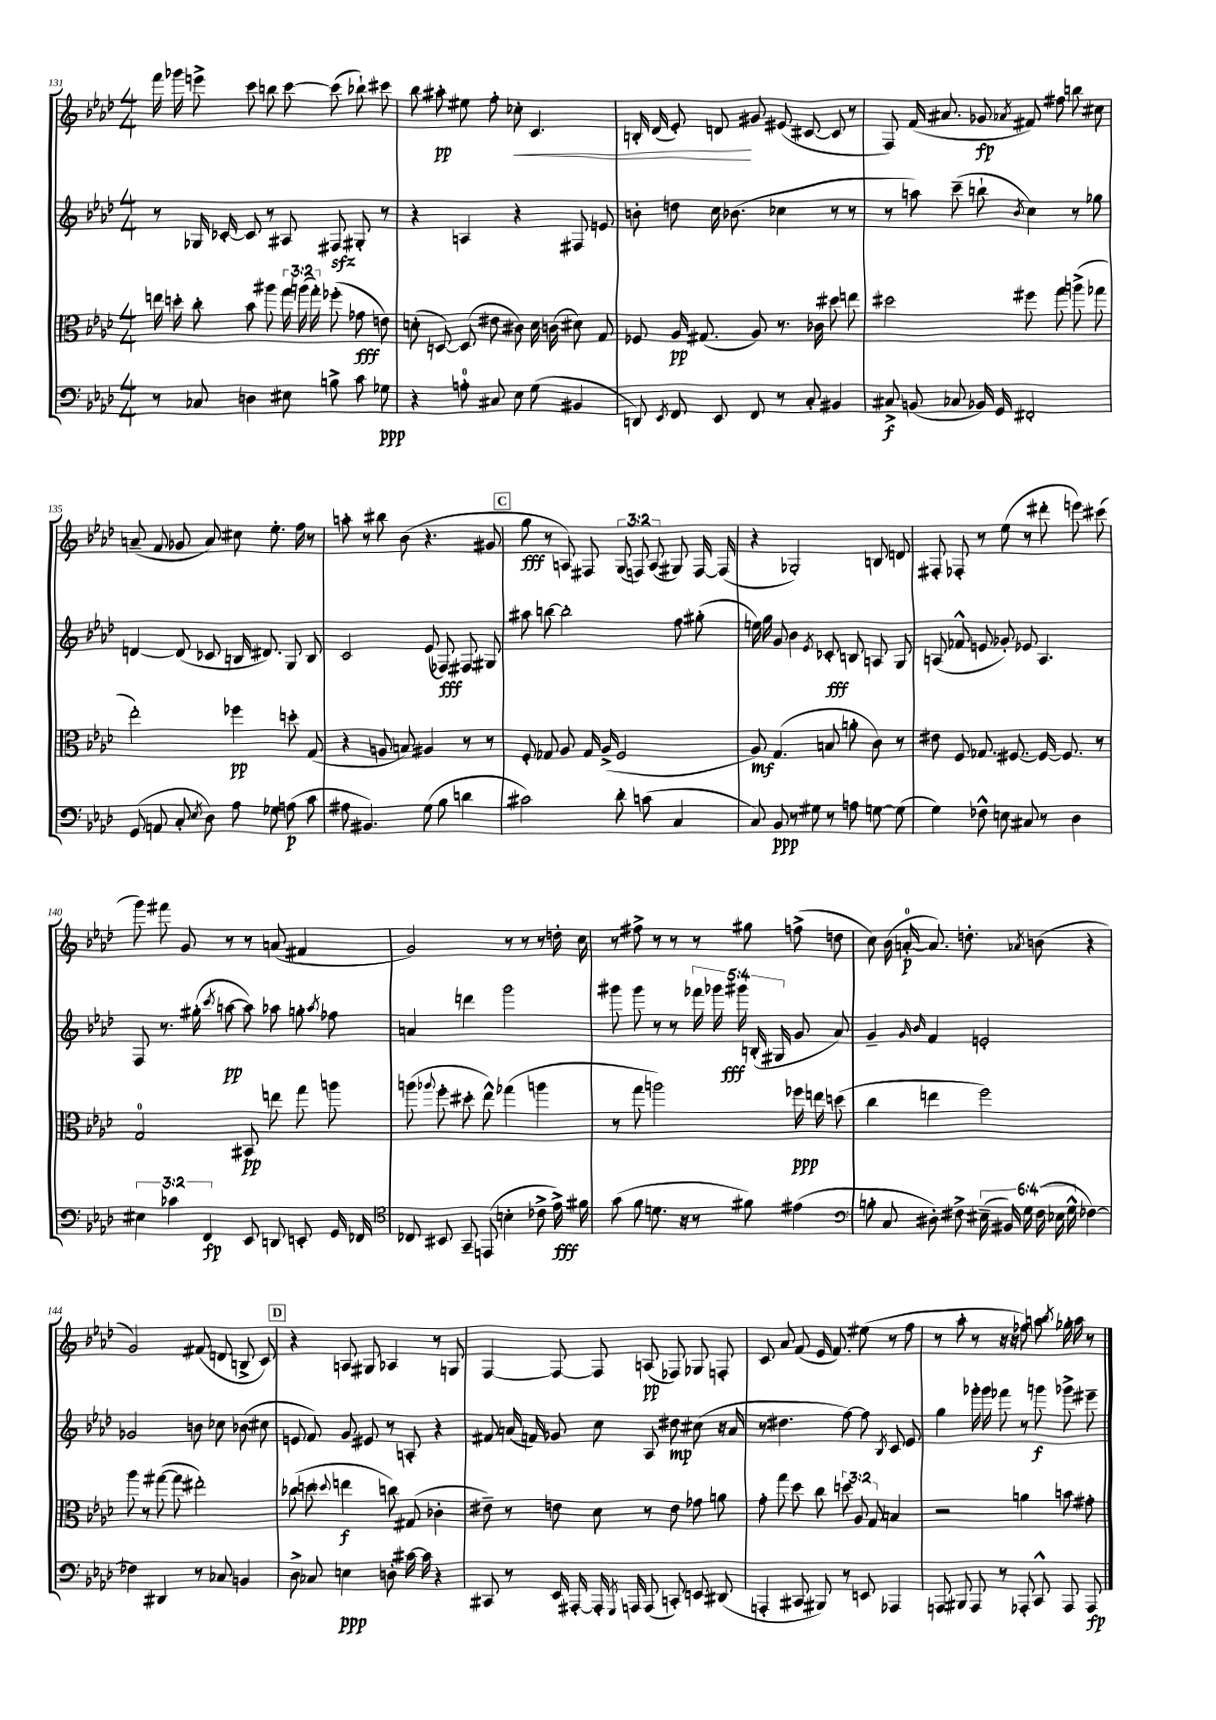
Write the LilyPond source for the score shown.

<<
\new StaffGroup <<
\new Staff = "s0" {
    \clef treble \key aes \major \numericTimeSignature \time 4/4 \override Staff.TupletNumber.text = #tuplet-number::calc-fraction-text
    \autoBeamOff f'''16 ges'''16 e'''8-> c'''8 b''8 c'''8~ c'''8( bes''8-!) cis'''8 |
    bes''8 ais''8-.\pp eis''8 f''8-. ces''8-.\< c'4. |
    b16-. des'16( ees'8-.) d'8\! gis'8 eis'8( cis'8~ cis'8 r8 |
    f8) f'16( ais'8. ges'8\fp \acciaccatura { aes'8 } fis'8) fis''8 b''8 cis''8 |
    a'8--( f'8 ges'8 a'8) cis''8 ees''8.-. f''16 r8 |
    a''8-. r8 bis''8 bes'8( r4. gis'8 |
    \mark \markup { \box "C" } g''8\fff r8 a8) fis8 \tuplet 3/2 { g8( f8) a8( } gis8) f16~ f16( |
    r4 ges2-.) b8 d'8 |
    fis8-. fes8-. r8 ees''8( r8 dis'''8-. e'''8) cis'''8( |
    g'''8) fis'''8 g'8 r8 r8 a'8( fis'4 |
    g'2) r8 r8 r8 d''16-. c''16 |
    r8 fis''8-> r8 r8 r8 gis''8 f''8->( d''8 |
    c''8) bes'16( a'16-0~-.\p a'8.) d''8.-. \acciaccatura { aes'8 } b'8( r4 |
    g'2) fis'8( d'8 b8-> c'8) |
    \mark \markup { \box "D" } r4 a8 gis8 aes4 r8 g8 |
    f4~ f8~ f8 a8\pp( fes8) ges8 f8-. |
    c'8 aes'8 f'8( ees'16 f'8.) eis''8( r8 f''8 |
    r8 aes''8-. r8 r16 r16 fes''8) a''8 \acciaccatura { bes''8 } ges''16-. a''16 r8 \bar "|." |
}
\new Staff = "s1" {
    \clef treble \key aes \major \numericTimeSignature \time 4/4 \override Staff.TupletNumber.text = #tuplet-number::calc-fraction-text
    \autoBeamOff r8 ges16 ces'16~-. ces'8 r8 ais8 fis8\sfz gis8-. r8 |
    r4 a4 r4 fis8 e'8 |
    b'8-. d''8 c''16 bes'8.( ces''4 r8 r8 |
    r8 a''8) c'''8--( b''8-! \acciaccatura { bes'8 } c''4) r8 ges''8 |
    d'4~ d'8( ces'8 b16 dis'8.) g8 b8 |
    c'2 ees'8( fes8\fff) fis8 gis8 |
    \mark \markup { \box "C" } ais''8 b''8~ b''2-. f''8 gis''8-.( |
    e''16) g''16 g'8 bes'4 \acciaccatura { ees'8 } ces'8-.\fff b8 a8 g8 |
    a8( fes'8-^ e'8 ges'8-.) ees'8 a4. |
    f8 r8. gis''16-.( \acciaccatura { c'''8 } a''8~\pp a''8) aes''8 g''8-. \acciaccatura { aes''8 } fes''8 |
    a'4 d'''4 g'''2 |
    gis'''8 gis'''8 r8 r8 \tuplet 5/4 { fes'''16 ges'''16 gis'''16\fff b16-.( gis16 } g'8 aes'8) |
    g'4-- \grace { g'16 bes'16 } f'4 e'2-. |
    ges'2 b'8 ces''8 bes'8( cis''8 |
    \mark \markup { \box "D" } e'8 f'8) g'8 eis'8 r8 a8-. r4 |
    fis'8 a'16( f'16) ges'8 c''8 aes8 dis''8\mp cis''8( r16 a'16 |
    r8 dis''4. f''8~) f''8 \acciaccatura { bes8 } c'8 ees'8 |
    g''4 ges'''16-. ges'''16 fes'''8 r8 g'''8\f ges'''8-> eis'''8-- \bar "|." |
}
\new Staff = "s2" {
    \clef alto \key aes \major \numericTimeSignature \time 4/4 \override Staff.TupletNumber.text = #tuplet-number::calc-fraction-text
    \autoBeamOff e''16 d''16-. c''8-. bes'8 ais''8 \tuplet 3/2 { g''16 a''16( g''16-.) } fes''8-.( ges'8\fff e'8) |
    d'8-.( d8~) d8( eis'8 cis'8) d'16 c'16( dis'8) g8 |
    fes8 aes16\pp gis8.( aes8) r8. ces'16 dis''8 e''8 |
    dis''2 fis''8 g''8 a''8->( ges''8 |
    ees''2-.) fes''4\pp d''8-. g8( |
    r4 a8 b8) ais4 r8 r8 |
    \mark \markup { \box "C" } f8-. ges8 aes8 ges16 aes16->( f2 |
    aes8\mf) g4.( b8 a'8-. c'8) r8 |
    eis'8 f8 ges8. fis8.~ fis16~ fis8. r8 |
    g2-0 bis,8\pp e''8 g''8 a''8 |
    a''8( \appoggiatura { aes''8 } f''8-. dis''8-. ees''8-^) ges''4( a''4 |
    r8 g''8 a''2) fes''16\ppp e''16 d''8( |
    c''4 e''4 f''2) |
    aes''8 r8 gis''8~( gis''8 eis''2-.) |
    \mark \markup { \box "D" } ces''8( d''8 \appoggiatura { des''8 } e''4\f c''8) gis8( ces'4-. |
    eis'8--) r8 e'8 des'8 r8 e'8 ges'8 a'8 |
    g'8-. g''8 des''8 c''8 \tuplet 3/2 { d''8 aes8 g8 } b4 |
    r2 a'4 b'8 gis'8-. \bar "|." |
}
\new Staff = "s3" {
    \clef bass \key aes \major \numericTimeSignature \time 4/4 \override Staff.TupletNumber.text = #tuplet-number::calc-fraction-text
    \autoBeamOff r8 ces8 d4 eis8 b8-> c'8 ges8\ppp |
    r4 a8-0-. cis8 ees8 g8( bis,4 |
    d,8) \acciaccatura { ees,8 } f,8 ees,8 f,8 r8 c8-. bis,4 |
    cis8->\f b,8( ces8 bes,16) g,16 fis,2-. |
    g,8( a,8 c8-. \acciaccatura { ees8 } des8) aes8 ges8 a8\p( c'8 |
    ais8 bis,4.) g8( bes8 d'4 |
    \mark \markup { \box "C" } cis'2) des'8-. c'8( c4 |
    c8) bes,8\ppp r8 gis8 r8 a8 g8~ g8( |
    g4) fes8-^ e8 cis8 r8 des4 |
    \tuplet 3/2 { eis4 ces'4 f,4\fp } ees,8 d,8 e,8-. g,16 fes,16 |
    \clef tenor ces8 bis,8 g,8-- e,8( b4-. ces'8-> ees'16->\fff) fis'16 |
    g'8( f'8 d'8. r16 r8 fis'8) eis'4( |
    \clef bass b8-. c8 dis8-.) fis8-> \tuplet 6/4 { eis16--( bis,16) g16 fis16( ees16 g16-^ } fes4~) |
    fes4 dis,4 r8 ces8 b,4 |
    \mark \markup { \box "D" } des8-> ces8 e4\ppp d8-. cis'16~ cis'16 r4 |
    cis,8 r8 ees,16 ais,,16~-. ais,,16-. \acciaccatura { g,,8 } a,,16 a,,8( c,8-.) e,8 dis,8( |
    a,,4-. cis,8 bis,,8) r8 e,8 aes,,4 |
    a,,8 bis,,8 a,,8 r8 aes,,8-. c,8-^ aes,,8 aes,,8\fp \bar "|." |
}
>>
>>
\layout { \context { \Score currentBarNumber = #131 } }
